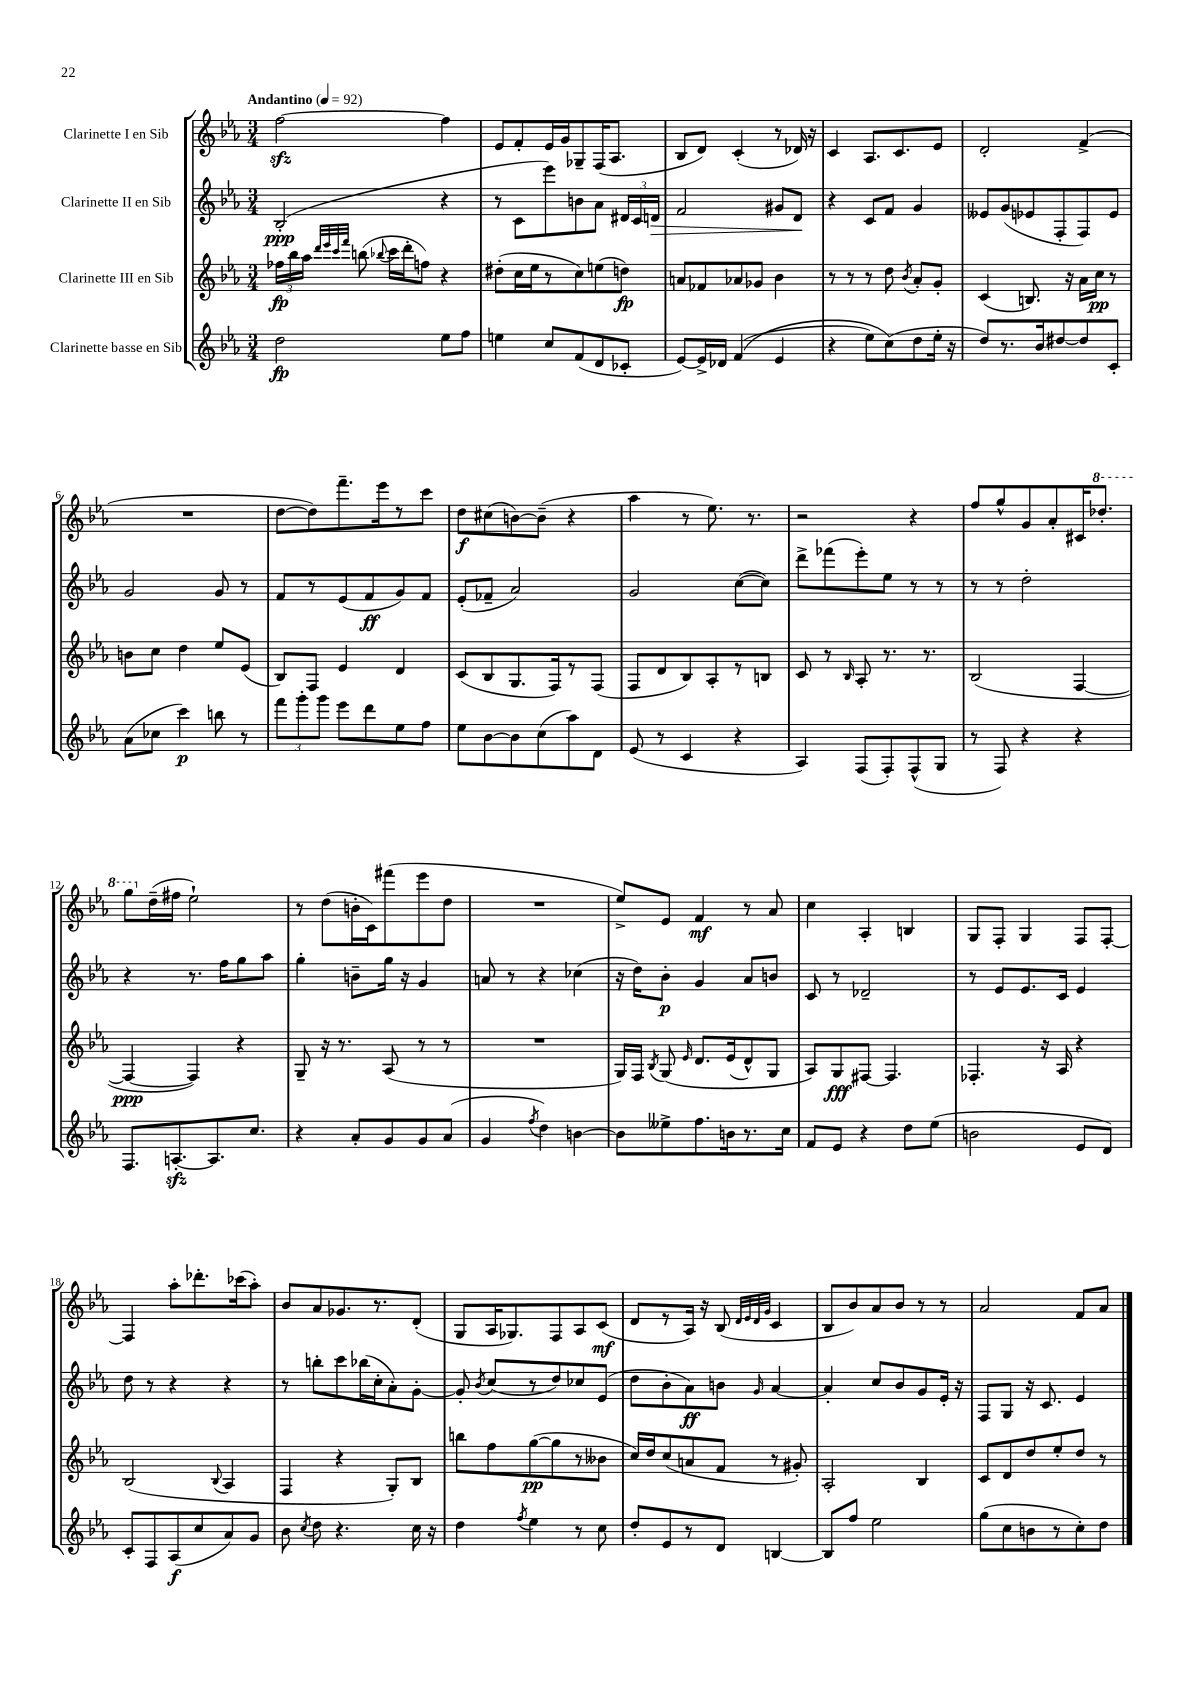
<<
\new StaffGroup <<
\new Staff = "s0" \with { instrumentName = "Clarinette I en Sib" } {
    \clef treble \key ees \major \numericTimeSignature \time 3/4 \tempo "Andantino" 4 = 92
    \autoBeamOff f''2~\sfz f''4 |
    ees'8[ f'8-. ees'16 g'16 ges8-- f16( aes8.] |
    bes8[ d'8]) c'4-.( r8 des'16) r16 |
    c'4 aes8.[ c'8. ees'8] |
    d'2-. f'4->( |
    R2. |
    d''8[~ d''8) f'''8.-- ees'''16 r8 c'''8] |
    d''8[\f cis''8( b'8~) b'8]--( r4 |
    aes''4 r8 ees''8.) r8. |
    r2 r4 |
    f''8[ g''8-^ g'8 aes'8-. cis'16 \ottava #1 des'''8.]-. |
    g'''8[ \ottava #0 d''16--( fis''16] ees''2-!) |
    r8 d''8[( b'16-. c'16) fis'''8( ees'''8 d''8] |
    R2. |
    ees''8[->) ees'8] f'4\mf r8 aes'8 |
    c''4 aes4-. b4 |
    g8[ f8]-. g4 f8[ f8]~-. |
    f4 aes''8[-. des'''8.-. ces'''16( aes''8]-.) |
    bes'8[ aes'8 ges'8. r8. d'8]-.( |
    g8[ aes16 ges8.) f8 aes8 c'8]\mf( |
    d'8[ r8 aes16]) r16 bes8( \grace { d'32[ ees'32 d'32 g'32] } c'4 |
    bes8[ bes'8) aes'8 bes'8] r8 r8 |
    aes'2 f'8[ aes'8] \bar "|." |
}
\new Staff = "s1" \with { instrumentName = "Clarinette II en Sib" } {
    \clef treble \key ees \major \numericTimeSignature \time 3/4
    \autoBeamOff bes2-.\ppp( r4 |
    r8 c'8[ ees'''8) b'8 aes'8] \tuplet 3/2 { dis'16[ c'16 d'16]\> } |
    f'2 gis'8[ d'8]\! |
    r4 c'8[ f'8] g'4 |
    eeses'8[ g'8( ees'8 f8-. f8) ees'8] |
    g'2 g'8 r8 |
    f'8[ r8 ees'8( f'8\ff g'8) f'8] |
    ees'8[-.( fes'8]-- aes'2) |
    g'2 c''8[~( c''8]) |
    d'''8[-> fes'''8( ees'''8-.) ees''8] r8 r8 |
    r8 r8 d''2-. |
    r4 r8. f''16[ g''8 aes''8] |
    g''4-. b'8[-- g''16] r16 g'4 |
    a'8 r8 r4 ces''4( |
    r16 d''16[) bes'8]-.\p g'4 aes'8[ b'8] |
    c'8 r8 des'2-- |
    r8 ees'8[ ees'8. c'16] ees'4 |
    d''8 r8 r4 r4 |
    r8 b''8[-. c'''8 bes''16( c''16-. aes'8-.) g'8]~-. |
    g'8-. \acciaccatura { bes'8 } c''8[( r8 d''8) ces''8 ees'8]( |
    d''8[ bes'8-. aes'8\ff) b'8] \grace { g'16 } aes'4~ |
    aes'4-. c''8[ bes'8 g'8 ees'16]-. r16 |
    f8[ g8] r16 c'8. ees'4 \bar "|." |
}
\new Staff = "s2" \with { instrumentName = "Clarinette III en Sib" } {
    \clef treble \key ees \major \numericTimeSignature \time 3/4
    \autoBeamOff \tuplet 3/2 { fes''16[\fp bes''16 aes''16] } \grace { d'''32[ ees'''32 c'''32 f'''32] } b''8( \appoggiatura { bes''8 } c'''16[ d'''16-. f''8]) r4 |
    dis''8[-.( c''16 ees''16 r8 c''8) e''8( d''8]\fp) |
    a'8[ fes'8 aes'8 ges'8] bes'4 |
    r8 r8 r8 d''8 \acciaccatura { bes'8 } aes'8[-. g'8]-. |
    c'4( b8.) r16 aes'16[ c''16]\pp r8 |
    b'8[ c''8] d''4 ees''8[ ees'8]( |
    bes8[) f8] ees'4 d'4 |
    c'8[( bes8 g8. f16) r8 f8]( |
    f8[ d'8 bes8) aes8-. r8 b8] |
    c'8 r8 \grace { bes16 } aes8-. r8. r8. |
    bes2( f4~ |
    f4~\ppp f4) r4 |
    g8-- r16 r8. aes8( r8 r8 |
    R2. |
    g16[) f16] \acciaccatura { bes8 } g8\( \grace { ees'16 } d'8.[ ees'16( d'8-^) g8] |
    aes8[\) g8\fff fis8]~ fis4. |
    fes4.-. r16 aes16 r4 |
    bes2( \appoggiatura { bes8 } aes4 |
    f4 r4 g8[-.) bes8] |
    b''8[ f''8 g''8~\pp( g''8 r8 beses'8] |
    c''16[) d''16 c''8( a'8 f'8] r8 gis'8-.) |
    aes2-. bes4 |
    c'8[ d'8 d''8 ees''8-. d''8] r8 \bar "|." |
}
\new Staff = "s3" \with { instrumentName = "Clarinette basse en Sib" } {
    \clef treble \key ees \major \numericTimeSignature \time 3/4
    \autoBeamOff d''2\fp ees''8[ f''8] |
    e''4 c''8[ f'8( d'8 ces'8]-. |
    ees'8[~) ees'16-> des'16] f'4(\( ees'4 |
    r4 ees''8[) c''8(\) d''8 ees''16]-. r16 |
    d''8[) r8. bes'16 dis''8~ dis''8 c'8]-. |
    aes'8[( ces''8] c'''4\p) b''8 r8 |
    \tuplet 3/2 { f'''8[ g'''8-. g'''8] } ees'''8[ d'''8 ees''8 f''8] |
    ees''8[ bes'8~ bes'8 c''8( aes''8) d'8] |
    ees'8( r8 c'4 r4 |
    aes4) f8[( f8-.) f8-^( g8] |
    r8 f8) r4 r4 |
    f8.[ a8.~-.\sfz a8. c''8.] |
    r4 aes'8[-. g'8 g'8 aes'8]( |
    g'4 \acciaccatura { f''8 } d''4) b'4~ |
    b'8[ eeses''8-> f''8. b'16 r8. c''16] |
    f'8[ ees'8] r4 d''8[ ees''8]( |
    b'2 ees'8[ d'8]) |
    c'8[-. f8 aes8\f( c''8 aes'8) g'8] |
    bes'8 \acciaccatura { c''8 } d''8 r4. c''16 r16 |
    d''4 \acciaccatura { f''8 } ees''4 r8 c''8 |
    d''8[-. ees'8 r8 d'8] b4~ |
    b8[ f''8] ees''2 |
    g''8[( c''8 b'8 r8 c''8-.) d''8] \bar "|." |
}
>>
>>
